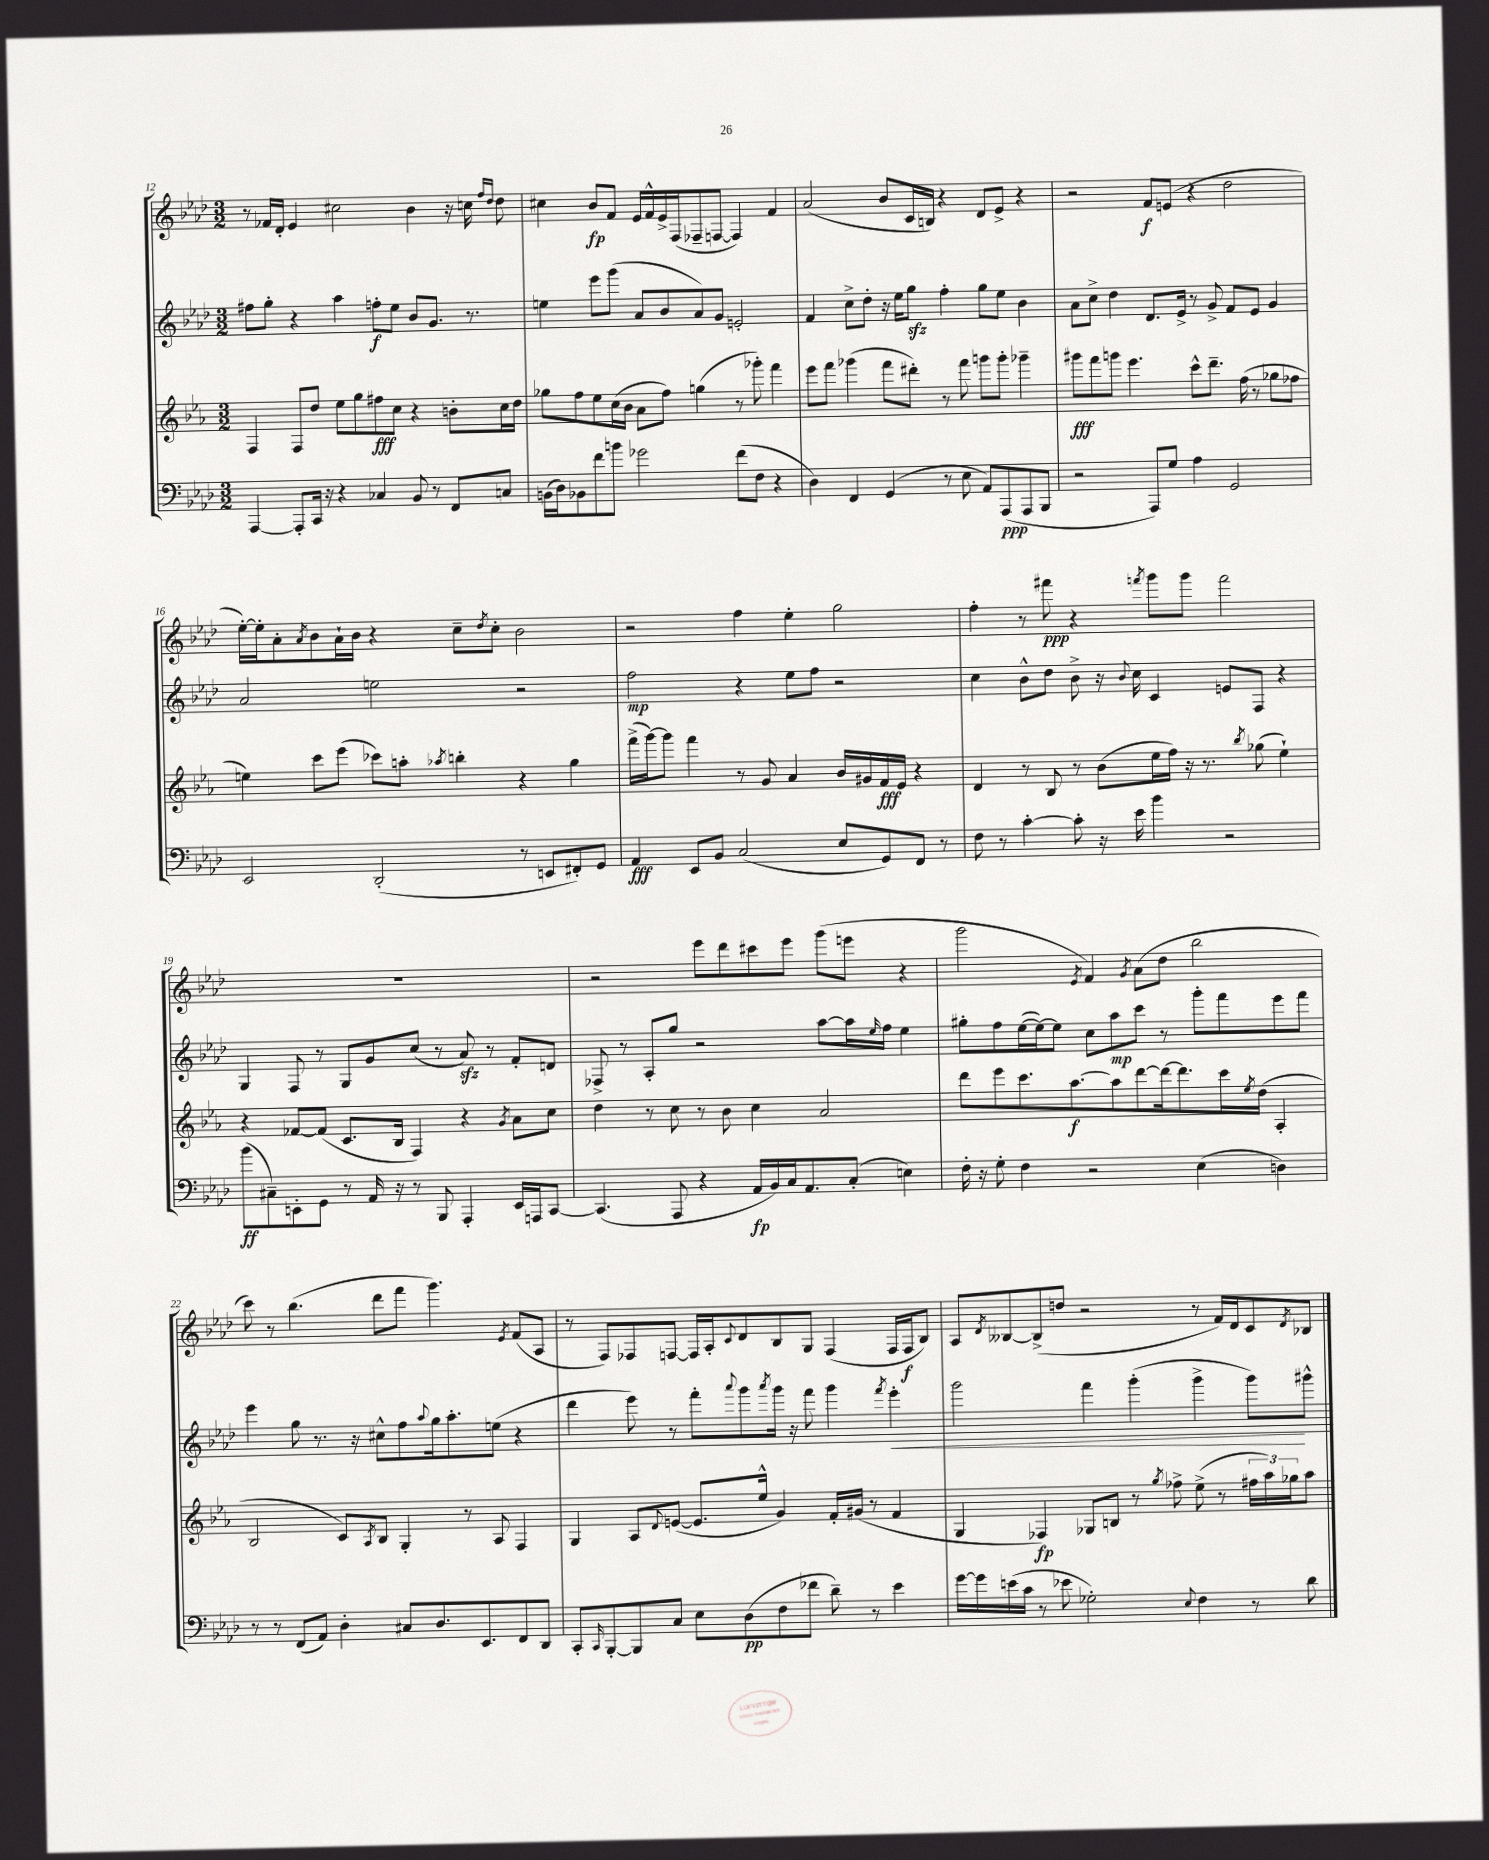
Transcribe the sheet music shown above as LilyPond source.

<<
\new StaffGroup <<
\new Staff = "s0" {
    \clef treble \key aes \major \numericTimeSignature \time 3/2
    r8 fes'16 des'16-. ees'4 cis''2 bes'4 r16 c''16 \grace { f''16 des''16 } des''8 |
    cis''4 bes'8\fp f'8 ees'16 f'16-^ ees'16-> f16( fes8-- f8~ f4) f'4 |
    aes'2( bes'8 c'16 b16) r4 des'8 ees'8-> r4 |
    r2 f'8\f e'8( r4 des''2 |
    ees''16~-.) ees''16-. aes'8-. \acciaccatura { aes'8 } bes'8 aes'16-! bes'16 r4 c''8-- \acciaccatura { des''8 } c''8-. bes'2 |
    r2 f''4 ees''4-. g''2 |
    f''4-. r8 fis'''8\ppp r4 \acciaccatura { f'''8 } g'''8 g'''8 f'''2 |
    R1. |
    r2 ees'''8 des'''8 cis'''8 ees'''8 g'''8( e'''8 r4 |
    g'''2 \acciaccatura { ees'8 } f'4) \acciaccatura { g'8 } aes'8( des''8 bes''2 |
    c'''8) r8 bes''4.( des'''8 f'''8 g'''4.) \acciaccatura { ees'8 } f'8( aes8 |
    r8 f8) fes8 f8~ f16 aes16-. \appoggiatura { c'8 } des'8 bes8 g8 f4( f16 f16\f bes8) |
    aes8 \acciaccatura { des'8 } beses8~ beses8->( d''8 r2 r8 f'16) des'16 c'8 \acciaccatura { des'8 } bes8 \bar "|." |
}
\new Staff = "s1" {
    \clef treble \key aes \major \numericTimeSignature \time 3/2
    fis''8 g''8-. r4 aes''4 f''8-.\f ees''8 bes'8 g'8. r8. |
    e''4 ees'''8 g'''8( aes'8 bes'8 aes'8) g'8 e'2-. |
    f'4 c''8-> des''8-. r16 ees''16 g''8\sfz f''4-. g''8 ees''8 bes'4 |
    aes'8 c''8-> des''4 des'8. ees'16-> r8 g'8-> f'8 ees'8 g'4 |
    aes'2 e''2 r2 |
    f''2\mp r4 ees''8 f''8 r2 |
    c''4 bes'8-^ des''8 bes'8-> r16 \appoggiatura { bes'8 } c''16 c'4 e'8 f8 r4 |
    g4 f8 r8 g8 g'8 c''8( r8 aes'8\sfz) r8 f'8-. d'8 |
    fes8-> r8 aes8-. g''8 r2 aes''8~ aes''16 \grace { ees''16 } f''16 ees''4 |
    gis''8-. f''8 ees''16~( ees''16~) ees''8 c''8 aes''8\mp c'''8 r8 g'''8-. f'''8 ees'''8 f'''8 |
    ees'''4 g''8 r8. r16 cis''8-^ f''8 \appoggiatura { aes''8 } g''16 aes''8.-. e''8( r4 |
    des'''4 ees'''8) r8 f'''8-. \appoggiatura { aes'''8 } g'''8 \acciaccatura { aes'''8 } g'''16 r16 f'''8 g'''4 \acciaccatura { f'''8 } ees'''4-.\< |
    g'''2 f'''4 g'''4-.( g'''4-> g'''8\!) gis'''8-^ \bar "|." |
}
\new Staff = "s2" {
    \clef treble \key ees \major \numericTimeSignature \time 3/2
    f4 f8 d''8 ees''8 g''8 fis''8\fff c''8 r4 b'8-. c''16 d''16 |
    ges''8 f''8 ees''8 c''16( bes'16 aes'8 f''8) g''4( r8 ges'''8-.) f'''4 |
    ees'''8 f'''8 ges'''4( f'''8 dis'''8-.) r8 f'''8 g'''8 g'''8-. ges'''4-- |
    gis'''8\fff f'''8 g'''8 ees'''4. c'''8-^ d'''8.-- f''16( r8 ges''8 fes''8 |
    e''4) c'''8 ees'''8( ces'''8) a''8-. \acciaccatura { aes''8 } b''4-. r4 g''4 |
    f'''16->( g'''16~) g'''8 f'''4 r8 g'8 aes'4 bes'16 gis'16 f'16\fff ees'16 r4 |
    d'4 r8 bes8 r8 bes'8( ees''16 f''16) r16 r8. \acciaccatura { bes''8 } ges''8( ees''4-!) |
    r4 fes'8~ fes'8( c'8. bes16 f4) r4 \acciaccatura { g'8 } aes'8 c''8 |
    d''4 r8 c''8 r8 bes'8 c''4 aes'2 |
    d'''8 ees'''8 c'''8. aes''8.~\f aes''8 d'''8~ d'''16~ d'''8. c'''16 \acciaccatura { ees''8 } d''16( aes4-. |
    bes2 c'8) \acciaccatura { aes8 } bes8 g4-. r8 aes8 f4 |
    g4 aes8 \appoggiatura { d'8 } e'8~( e'8. ees''16-^ g'4) f'16-. gis'16( r8 f'4 |
    g4 fes4\fp) ges8 b8 r8 \acciaccatura { g''8 } fes''8-> ees''8->( r8 \tuplet 3/2 { fis''16 aes''16) ges''16 } aes''8 \bar "|." |
}
\new Staff = "s3" {
    \clef bass \key aes \major \numericTimeSignature \time 3/2
    aes,,4~ aes,,8-. c,16 r16 r4 ces4 bes,8 r8 f,8 c8 |
    b,16( des16) bes,8 f'8 b'8 ges'2 f'8( f8 r4 |
    des4) f,4 g,4( r8 ees8 aes,8) aes,,8\ppp( aes,,8 bes,,8 |
    r2 aes,,8) g8 aes4 g,2 |
    ees,2 des,2-.( r8 e,8 fis,8-.) g,8 |
    aes,4\fff ees,8 bes,8 c2( ees8 g,8) f,8 r8 |
    f8 r8 c'4~-. c'8-. r16 ees'16 bes'4 r2 |
    bes'8\ff( cis8--) e,8-. g,8 r8 aes,16 r16 r8 bes,,8 aes,,4-. e,16 a,,16 c,8~ |
    c,4.( aes,,8 r4 aes,16\fp bes,16) c16 aes,8. c8-.( e4) |
    f16-. r16 g8-. f4 r2 ees4( d4) |
    r8 r8 f,8( aes,8) des4-. cis8 des8. ees,8. f,8 des,8 |
    c,8-. \grace { c,16 } bes,,8~-. bes,,8 c8 ees8 des8\pp( f8 fes'8 des'8--) r8 ees'4 |
    g'16~ g'16 e'16( c'16 r8 ees'8 ges2-.) \appoggiatura { ees8 } f4 r8 des'8 \bar "|." |
}
>>
>>
\layout { \context { \Score currentBarNumber = #12 } }
